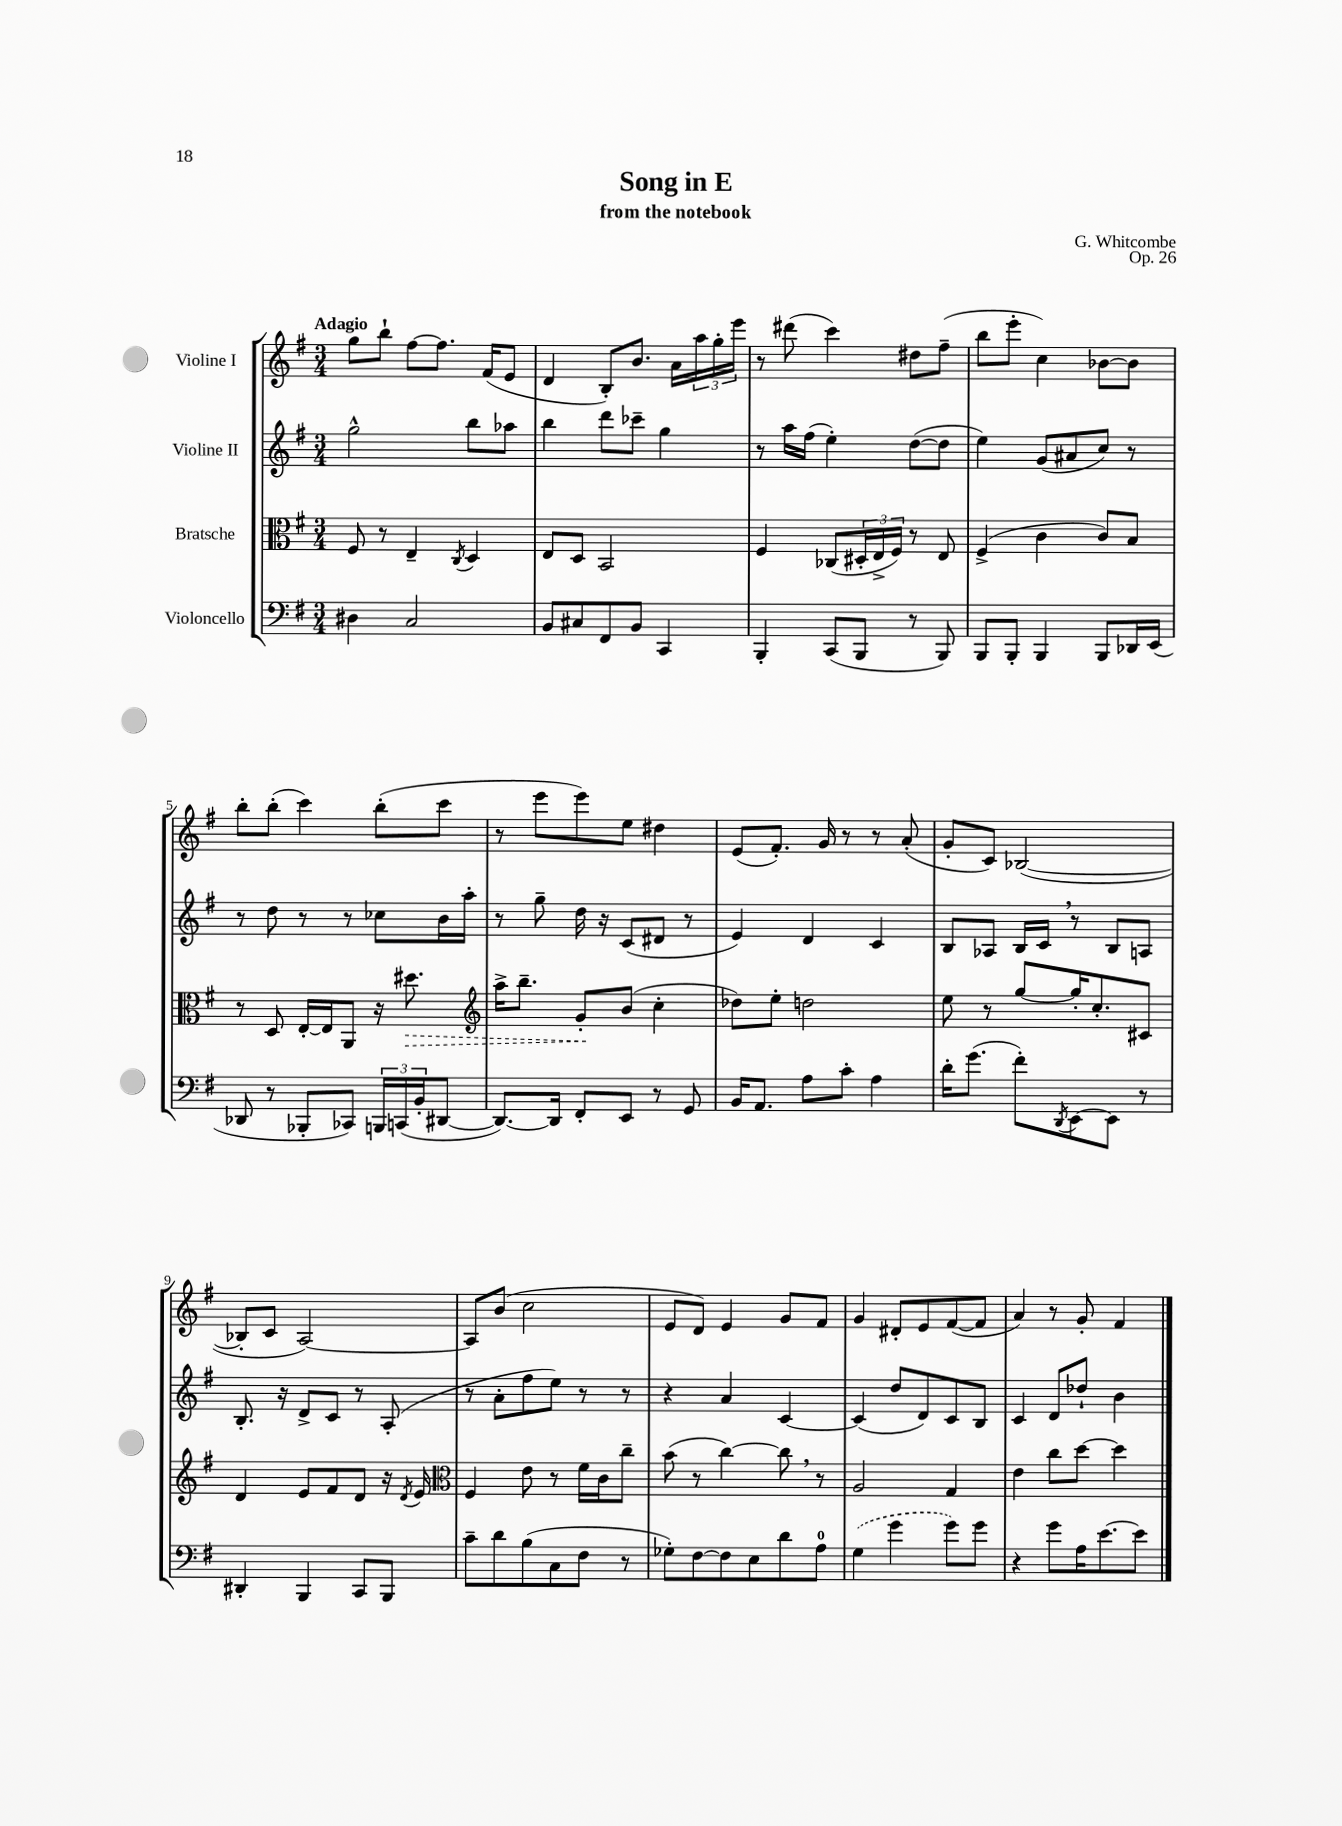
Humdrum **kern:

**kern	**kern	**kern	**kern
*staff4	*staff3	*staff2	*staff1
*clefF4	*clefC3	*clefG2	*clefG2
*k[f#]	*k[f#]	*k[f#]	*k[f#]
*M3/4	*M3/4	*M3/4	*M3/4
4D#	8F#	2gg^^	8gg
.	8r	.	8bb`
2C	4E~	.	[8ff#
.	.	.	8.ff#]
.	8qC	.	.
.	4D	8bb	.
.	.	.	(16f#
.	.	8aa-	8e
=	=	=	=
8BB	8E	4bb	4d
8C#	8D	.	.
8FF#	2BB	8ddd	8B')
8BB	.	8ccc-~	8.b
4CC	.	4gg	.
.	.	.	16a
.	.	.	24aa
.	.	.	24gg'
.	.	.	24eee
=	=	=	=
4BBB'	4F#	8r	8r
.	.	16aa	(8ddd#
.	.	(16ff#	.
(8CC	(8C-	4ee')	4ccc)
8BBB	24D#'	.	.
.	24E^	.	.
.	24F#)	.	.
8r	8r	([8dd	8dd#
8BBB)	8E	8dd]	(8ff#~
=	=	=	=
8BBB	(4F#^	4ee)	8bb
8BBB'	.	.	8eee'
4BBB	4c	(8g	4cc)
.	.	8a#	.
8BBB	8c)	8cc)	[8b-
16DD-	8B	8r	8b-]
(16EE	.	.	.
=	=	=	=
8DD-	8r	8r	8bb'
8r	8D	8dd	(8bb'
8BBB-'	[16E'	8r	4ccc)
.	16E]	.	.
8CC-)	8AA	8r	.
24BBB	16r	8cc-	(8bb'
(24CC	.	.	.
.	8.dd#	.	.
24BB'	.	.	.
[8DD#	.	16b	8ccc
.	.	16aa'	.
=	=	=	=
*	*clefG2	*	*
8.DD#_)	16aa^	8r	8r
.	8.bb~	.	.
.	.	8gg~	8eee
16DD#]	.	.	.
8FF#'	8g'	16dd	8eee)
.	.	16r	.
8EE	(8b	(8c	8ee
8r	4cc'	8d#	4dd#
8GG	.	8r	.
=	=	=	=
16BB	8dd-)	4e)	(8e
8.AA	.	.	.
.	8ee'	.	8.f#')
8A	2dd	4d	.
.	.	.	16g
8c'	.	.	8r
4A	.	4c	8r
.	.	.	(8a'
=	=	=	=
16d'	8ee	8B	8g'
(8.g	.	.	.
.	8r	8A-	8c)
8f#')	[8gg	16B	([2B-
.	.	16c	.
8qDD	.	.	.
[8EE	16gg']	8r	.
.	8.cc'	.	.
8EE]	.	8B	.
8r	8c#	8A	.
=	=	=	=
4DD#'	4d	8.B'	8B-']
.	.	.	8c
.	.	16r	.
4BBB	8e	8d^	[2A)
.	8f#	8c	.
8CC	8d	8r	.
8BBB	16r	(8A'	.
.	8qd	.	.
.	16e	.	.
=	=	=	=
*	*clefC3	*	*
8c~	4F#	8r	8A]
8d	.	8a'	(8b
(8B	8e	8ff#	2cc
8C	8r	8ee)	.
8F#	16f#	8r	.
.	16c	.	.
8r	8cc~	8r	.
=	=	=	=
8G-')	(8b	4r	8e
[8F#	8r	.	8d)
8F#]	[4cc)	4a	4e
8E	.	.	.
8d	8cc]	[4c	8g
8A	8r	.	8f#
=	=	=	=
(4G	2A	(4c]	4g
4g	.	8dd	8d#'
.	.	8d)	8e
8g)	4G	8c	([8f#
8g	.	8B	8f#]
=	=	=	=
4r	4e	4c	4a)
8g	8cc	8d	8r
16A	[8dd	8dd-`	8g'
[8.e	.	.	.
.	4dd]	4b	4f#
8e]	.	.	.
==	==	==	==
*-	*-	*-	*-
